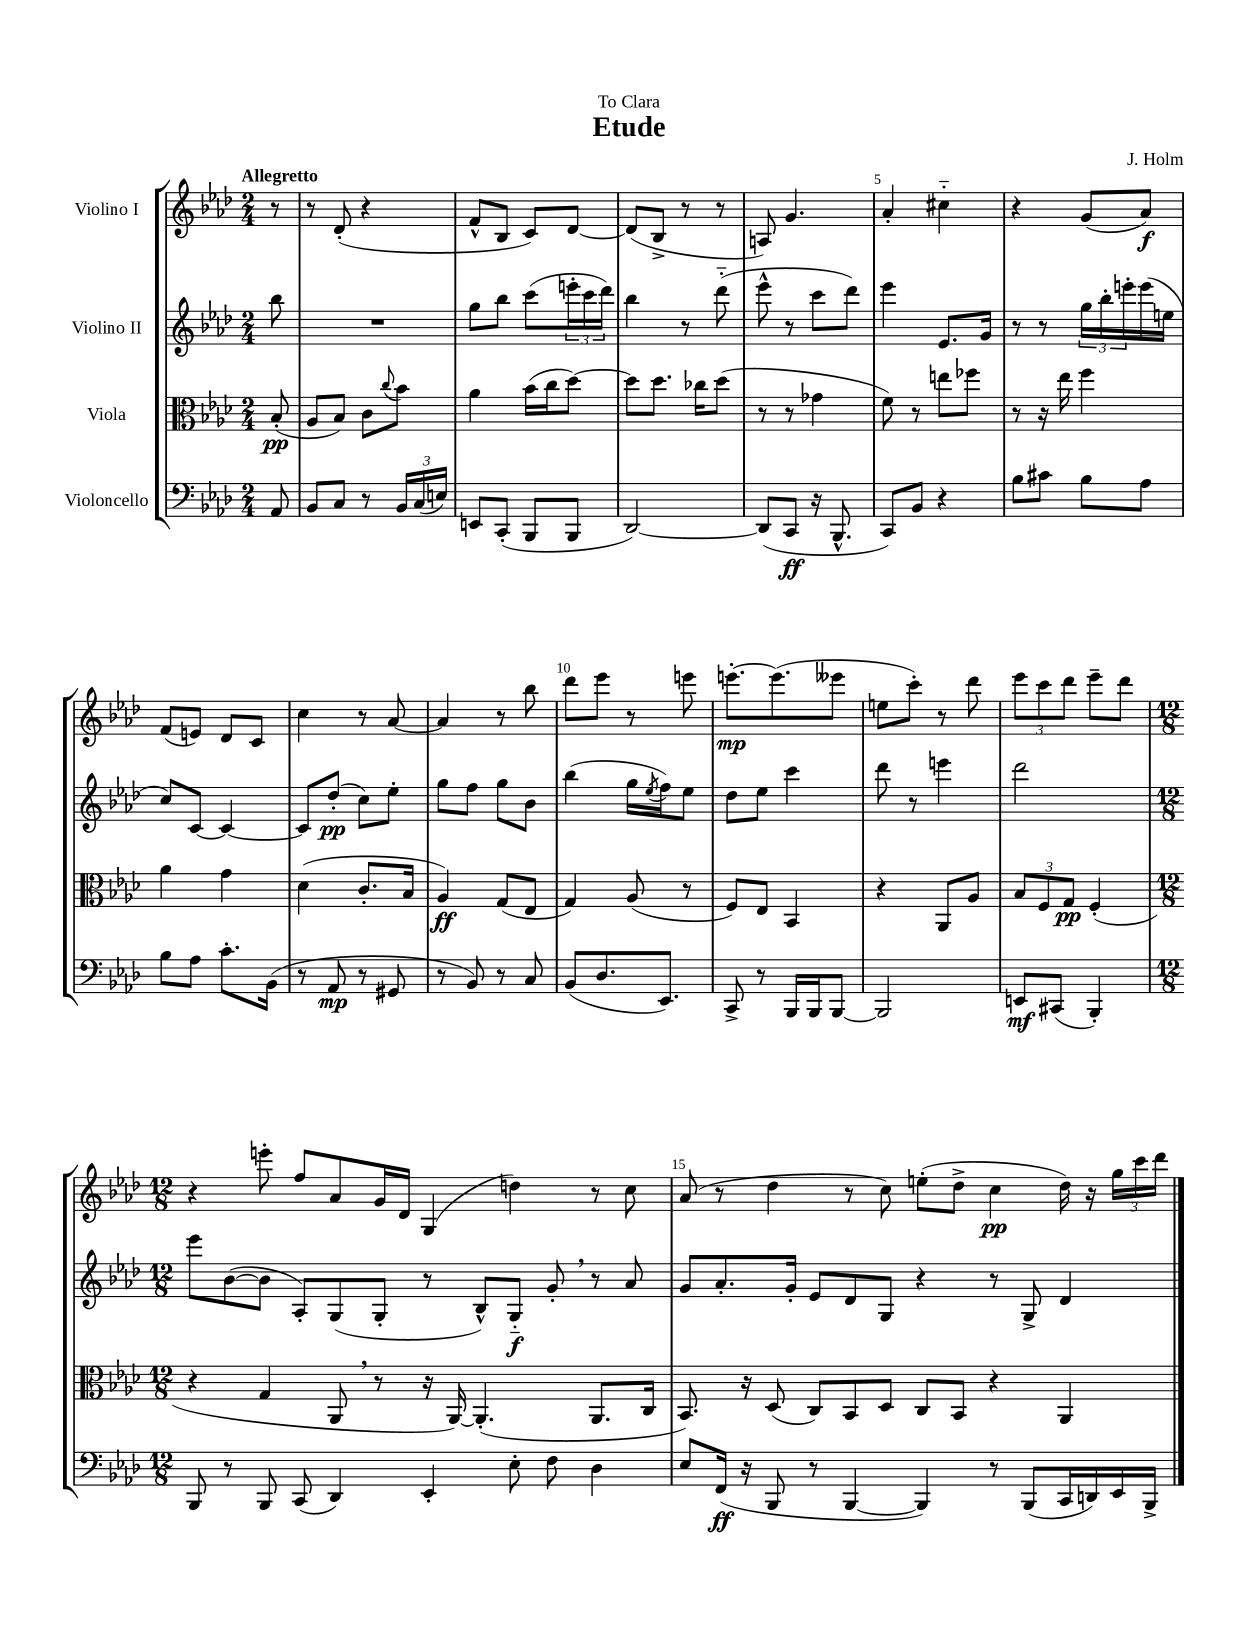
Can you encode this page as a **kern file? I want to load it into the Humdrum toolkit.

**kern	**kern	**kern	**kern
*staff4	*staff3	*staff2	*staff1
*clefF4	*clefC3	*clefG2	*clefG2
*k[b-e-a-d-]	*k[b-e-a-d-]	*k[b-e-a-d-]	*k[b-e-a-d-]
*M2/4	*M2/4	*M2/4	*M2/4
8AA-	(8B-'	8bb-	8r
=	=	=	=
8BB-	8A-	2r	8r
8C	8B-)	.	(8d-'
8r	8c	.	4r
.	8qqcc	.	.
24BB-	8b-	.	.
(24C	.	.	.
24E)	.	.	.
=	=	=	=
8EE	4a-	8gg	8f^^
(8CC'	.	8bb-	8B-
8BBB-	(16b-	(8ccc	8c)
.	16cc	.	.
8BBB-	[8dd-)	24eee'	[8d-
.	.	24ccc	.
.	.	24ddd-)	.
=	=	=	=
[2DD-)	8dd-]	4bb-	(8d-]
.	8.dd-	.	8B-^
.	.	8r	8r
.	16cc-	.	.
.	(8dd-	(8ddd-'~	8r
=	=	=	=
(8DD-]	8r	8eee-^^	8A)
8CC	8r	8r	4.g
16r	4g-	8ccc	.
8.BBB-^^	.	.	.
.	.	8ddd-)	.
=	=	=	=
8CC)	8f)	4eee-	4a-'
8BB-	8r	.	.
4r	8ee	8.e-	4cc#'~
.	8ff-	.	.
.	.	16g	.
=	=	=	=
8B-	8r	8r	4r
8c#	16r	8r	.
.	16ee-	.	.
8B-	4ff	24gg	(8g
.	.	24bb-'	.
.	.	24eee'	.
8A-	.	(16eee	8a-)
.	.	16ee	.
=	=	=	=
8B-	4a-	8cc)	(8f
8A-	.	[8c	8e)
8.c'	4g	4c_	8d-
.	.	.	8c
(16BB-	.	.	.
=	=	=	=
8r	(4d-	8c]	4cc
8AA-	.	(8dd-'	.
8r	8.c'	8cc)	8r
8GG#	.	8ee-'	[8a-
.	16B-	.	.
=	=	=	=
8r	4A-)	8gg	4a-]
8BB-)	.	8ff	.
8r	(8G	8gg	8r
8C	8E-	8b-	8bb-
=	=	=	=
(8BB-	4G)	(4bb-	8ddd-
8.D-	.	.	8eee-
.	(8A-	16gg	8r
.	.	8qee-	.
8.EE-)	.	16ff)	.
.	8r	8ee-	8eee
=	=	=	=
8CC^	8F)	8dd-	[8.eee'
8r	8E-	8ee-	.
.	.	.	(8.eee]
16BBB-	4BB-	4ccc	.
16BBB-	.	.	.
[8BBB-	.	.	8eee--
=	=	=	=
2BBB-]	4r	8ddd-	8ee
.	.	8r	8ccc')
.	8AA-	4eee	8r
.	8A-	.	8ddd-
=	=	=	=
8EE	12B-	2ddd-	12eee-
.	12F	.	12ccc
(8CC#	.	.	.
.	12G	.	12ddd-
4BBB-')	(4F'	.	8eee-~
.	.	.	8ddd-
=	=	=	=
*M12/8	*M12/8	*M12/8	*M12/8
8BBB-	4r	8eee-	4r
8r	.	([8b-	.
8BBB-	4G	8b-]	8eee'
(8CC	.	8A-')	8ff
4DD-)	8AA-	(8G	8a-
.	8r	8G'	16g
.	.	.	16d-
4EE-'	16r	8r	(4G
.	[16AA-)	.	.
.	(4.AA-']	8B-^^)	.
8E-'	.	8G'~	4dd)
8F	.	8g'	.
4D-	8.AA-	8r	8r
.	.	8a-	8cc
.	16C	.	.
=	=	=	=
8E-	8.BB-)	8g	(8a-
(16FF	.	8.a-'	8r
16r	16r	.	.
8BBB-	(8D-	.	4dd-
.	.	16g'	.
8r	8C)	8e-	.
[4BBB-	8BB-	8d-	8r
.	8D-	8G	8cc)
4BBB-])	8C	4r	(8ee'
.	8BB-	.	8dd-^
8r	4r	8r	4cc
(8BBB-	.	8G^	.
16CC	4AA-	4d-	16dd-)
16DD)	.	.	16r
16EE-	.	.	24gg
.	.	.	24ccc
16BBB-^	.	.	.
.	.	.	24ddd-
==	==	==	==
*-	*-	*-	*-
